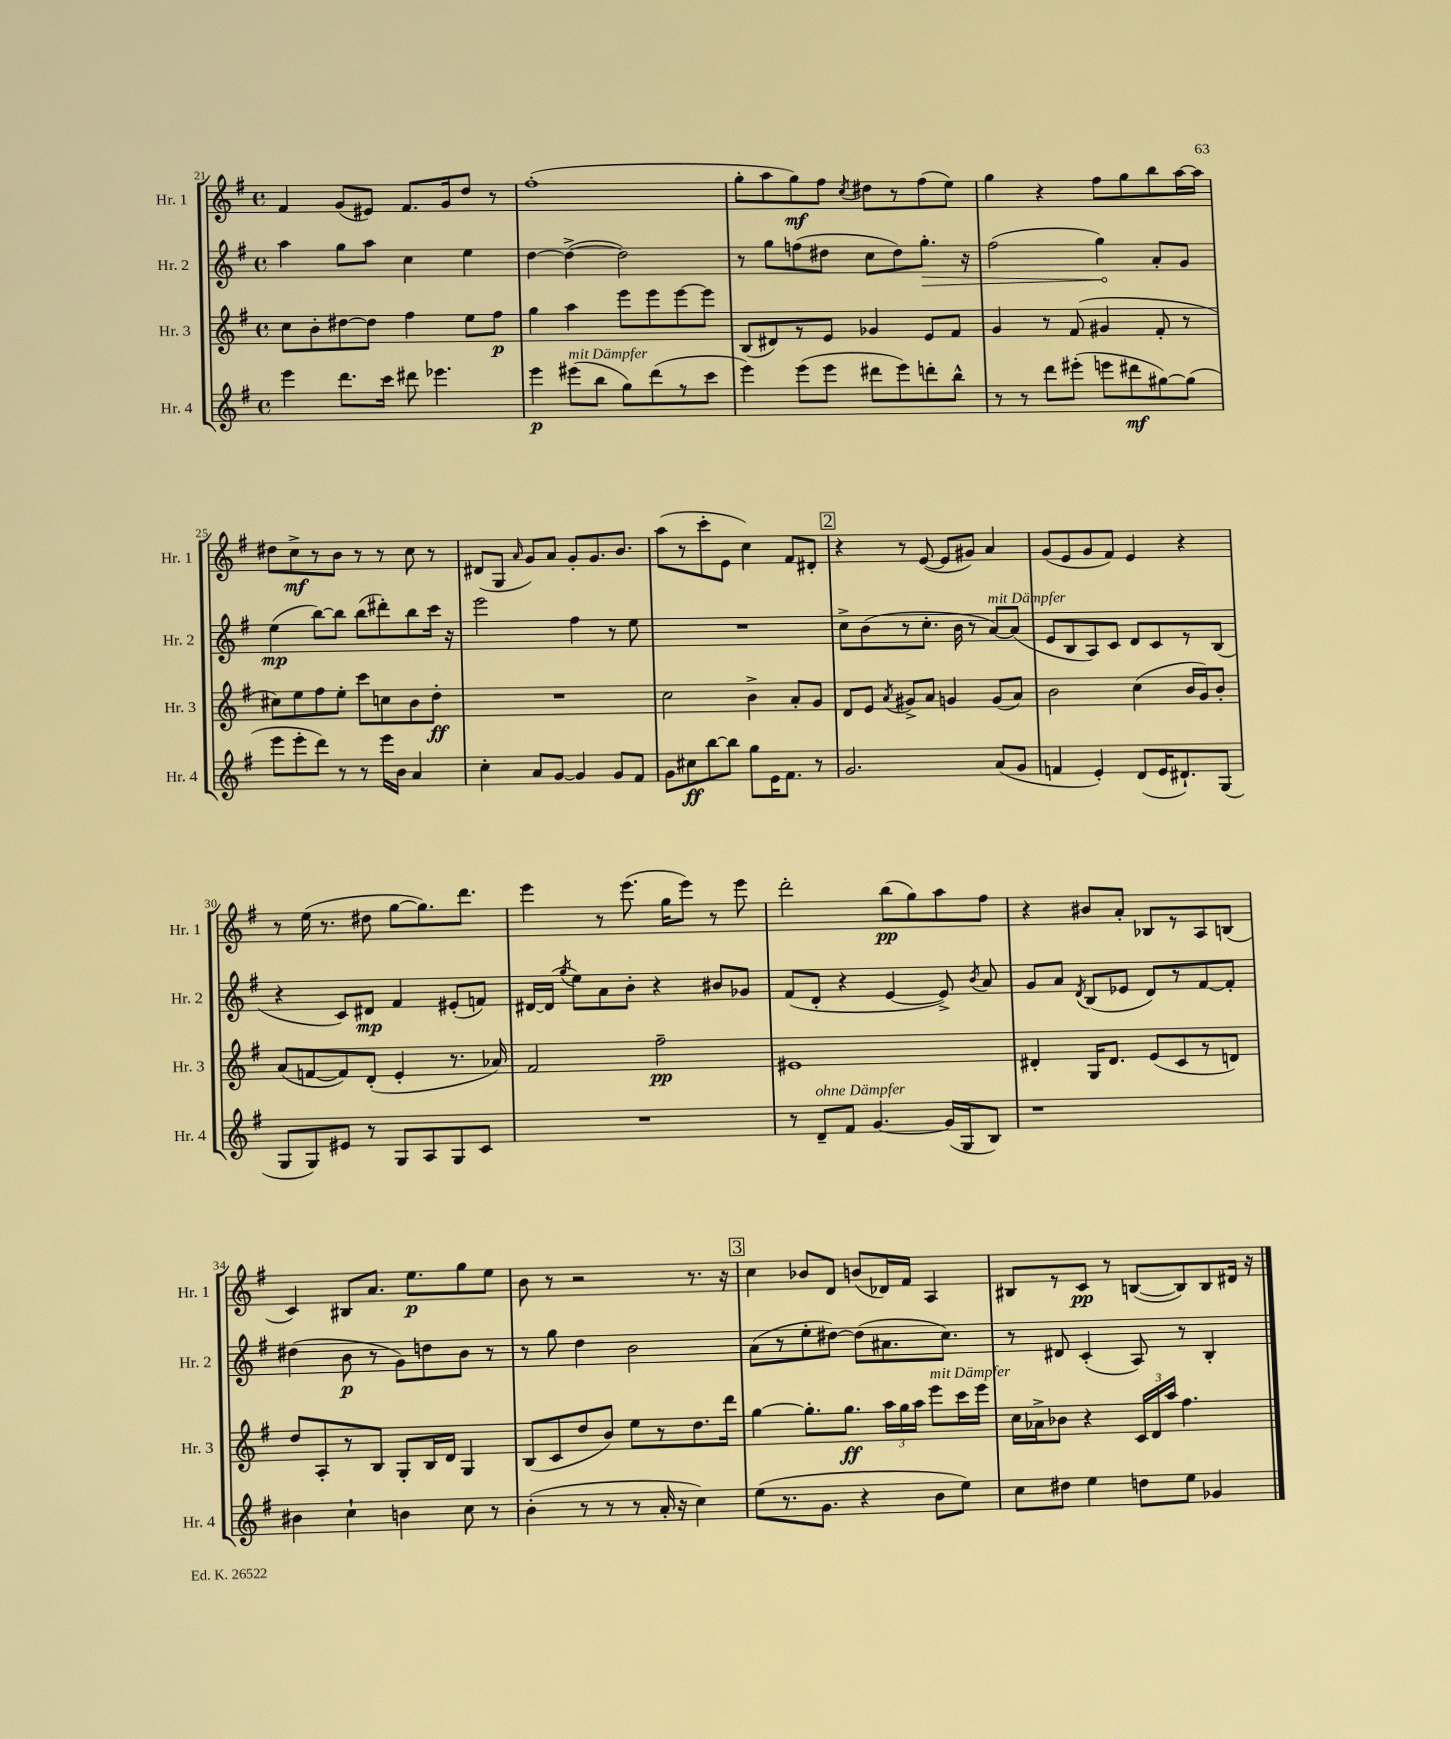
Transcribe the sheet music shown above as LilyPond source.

<<
\new StaffGroup <<
\new Staff = "s0" \with { instrumentName = "Hr. 1" shortInstrumentName = "Hr. 1" } {
    \clef treble \key g \major \defaultTimeSignature \time 4/4
    \autoBeamOff fis'4 g'8[( eis'8]) fis'8.[ g'16 d''8] r8 |
    fis''1-.( |
    g''8[-. a''8 g''8\mf) fis''8] \acciaccatura { c''8 } dis''8[ r8 fis''8( e''8]) |
    g''4 r4 fis''8[ g''8 b''8 a''16~ a''16] |
    dis''8[ c''8->\mf r8 b'8] r8 r8 c''8 r8 |
    dis'8[( g8] \grace { a'16 } g'8[) a'8] g'8[-. g'8. b'8.] |
    a''8[( r8 c'''8-. e'8] c''4) fis'8[ dis'8]-. |
    \mark \markup { \box "2" } r4 r8 e'8~( e'8[ gis'8]) a'4 |
    g'8[( e'8 g'8 fis'8]) e'4 r4 |
    r8 e''16( r8. dis''8 g''8[~ g''8.) d'''8.] |
    e'''4 r8 e'''8.( g''16[ e'''8]) r8 e'''8 |
    d'''2-. b''8[\pp( g''8) a''8 fis''8] |
    r4 bis'8[ a'8]-. bes8[ r8 a8 b8]( |
    c'4) bis8[ a'8.] e''8.[\p g''8 e''8] |
    b'8 r8 r2 r8. r16 |
    \mark \markup { \box "3" } c''4 bes'8[ d'8] b'8[( des'16) fis'16] a4 |
    bis8[ r8 c'8]\pp r8 b8[~( b8) b8 dis'16] r16 \bar "|." |
}
\new Staff = "s1" \with { instrumentName = "Hr. 2" shortInstrumentName = "Hr. 2" } {
    \clef treble \key g \major \defaultTimeSignature \time 4/4
    \autoBeamOff a''4 g''8[ a''8] c''4 e''4 |
    d''4~ d''4~->( d''2) |
    r8 g''8[ f''8( dis''8] c''8[ dis''8) \once \override Hairpin.circled-tip = ##t g''8.]-.\> r16 |
    fis''2( g''4\!) a'8[-. g'8] |
    e''4\mp( b''8[~) b''8] b''8[( dis'''8-.) b''8 c'''16] r16 |
    e'''2 fis''4 r8 e''8 |
    R1 |
    \mark \markup { \box "2" } c''8[-> b'8( r8 c''8.]-. b'16 r8 a'8[~^\markup { \italic "mit Dämpfer" }) a'8]( |
    e'8[ b8 a8) c'8] d'8[ c'8 r8 b8]( |
    r4 c'8[) dis'8]\mp fis'4 eis'8[-.( f'8]) |
    dis'16[~ dis'16]( \acciaccatura { g''8 } e''8[) a'8 b'8]-. r4 bis'8[ ges'8] |
    fis'8[( d'8]-. r4 e'4~ e'8->) \acciaccatura { b'8 } a'8 |
    g'8[ a'8] \acciaccatura { d'8 } b8[( ees'8] d'8[) r8 fis'8~ fis'8]-. |
    dis''4( b'8\p r8 g'8[) d''8 b'8] r8 |
    r8 g''8 d''4 b'2 |
    \mark \markup { \box "3" } a'8[( r8 e''8-. dis''8]~) dis''8[( ais'8. c''8.]) |
    r8 dis'8 c'4-.( a8) r8 b4-. \bar "|." |
}
\new Staff = "s2" \with { instrumentName = "Hr. 3" shortInstrumentName = "Hr. 3" } {
    \clef treble \key g \major \defaultTimeSignature \time 4/4
    \autoBeamOff c''8[ b'8-. dis''8~ dis''8] fis''4 e''8[ fis''8]\p |
    g''4 a''4 e'''8[ e'''8 e'''8~ e'''8] |
    b8[( dis'8) r8 e'8] ges'4 e'8[ fis'8] |
    g'4 r8 fis'8( gis'4 fis'8-. r8 |
    cis''8[) e''8 fis''8 e''8]-. c'''8[ c''8 b'8 d''8]-.\ff |
    R1 |
    c''2 b'4-> a'8[-. g'8] |
    \mark \markup { \box "2" } d'8[ e'8] \acciaccatura { a'8 } gis'8[-> a'8] g'4 g'8[( a'8]) |
    b'2 c''4( b'16[ g'16) b'8]-. |
    a'8[( f'8~ f'8) d'8]-.( e'4-. r8. aes'16) |
    fis'2 fis''2--\pp |
    eis'1 |
    dis'4-. g16[ dis'8.] e'8[( c'8 r8 d'8]) |
    d''8[ a8-. r8 b8] g8[-. b16 d'16] g4 |
    b8[( c'8 d''8 b'8]) e''8[ r8 d''8. d'''16] |
    \mark \markup { \box "3" } g''4~ g''8.[-. g''8.]\ff \tuplet 3/2 { a''16[ g''16 a''16] } e'''8[^\markup { \italic "mit Dämpfer" } c'''16 e'''16] |
    c''16[ aes'16-> bes'8] r4 \tuplet 3/2 { c'16[ d'16 a''16] } fis''4. \bar "|." |
}
\new Staff = "s3" \with { instrumentName = "Hr. 4" shortInstrumentName = "Hr. 4" } {
    \clef treble \key g \major \defaultTimeSignature \time 4/4
    \autoBeamOff e'''4 d'''8.[ c'''16] dis'''8 ees'''4. |
    e'''4\p eis'''8[^\markup { \italic "mit Dämpfer" }( b''8] g''8[) d'''8( r8 c'''8] |
    e'''4) e'''8[( e'''8] dis'''8[ e'''8) d'''8-. b''8]-^ |
    r8 r8 d'''8[ eis'''8]-.( e'''8[ dis'''8\mf gis''8~) gis''8]( |
    e'''8[ e'''8-. d'''8]) r8 r8 e'''16[ b'16] a'4 |
    c''4-. a'8[ g'8]~ g'4 g'8[ fis'8] |
    g'8[ cis''8\ff b''8~ b''8] g''8[ e'16 fis'8.] r8 |
    \mark \markup { \box "2" } g'2. a'8[( g'8] |
    f'4 e'4-.) d'8[( e'16 dis'8.-!) g8]( |
    g8[ g8) eis'8] r8 g8[ a8 g8 c'8] |
    R1 |
    r8 d'8[--^\markup { \italic "ohne Dämpfer" } fis'8] g'4.~ g'16[( g16 b8]) |
    r1 |
    bis'4 c''4-! b'4 c''8 r8 |
    b'4-.( r8 r8 r8 a'16-. r16 c''4) |
    \mark \markup { \box "3" } e''8[( r8. g'8.] r4 b'8[ e''8]) |
    c''8[ dis''8] e''4 d''8[ e''8] ges'4 \bar "|." |
}
>>
>>
\layout { \context { \Score currentBarNumber = #21 } }
